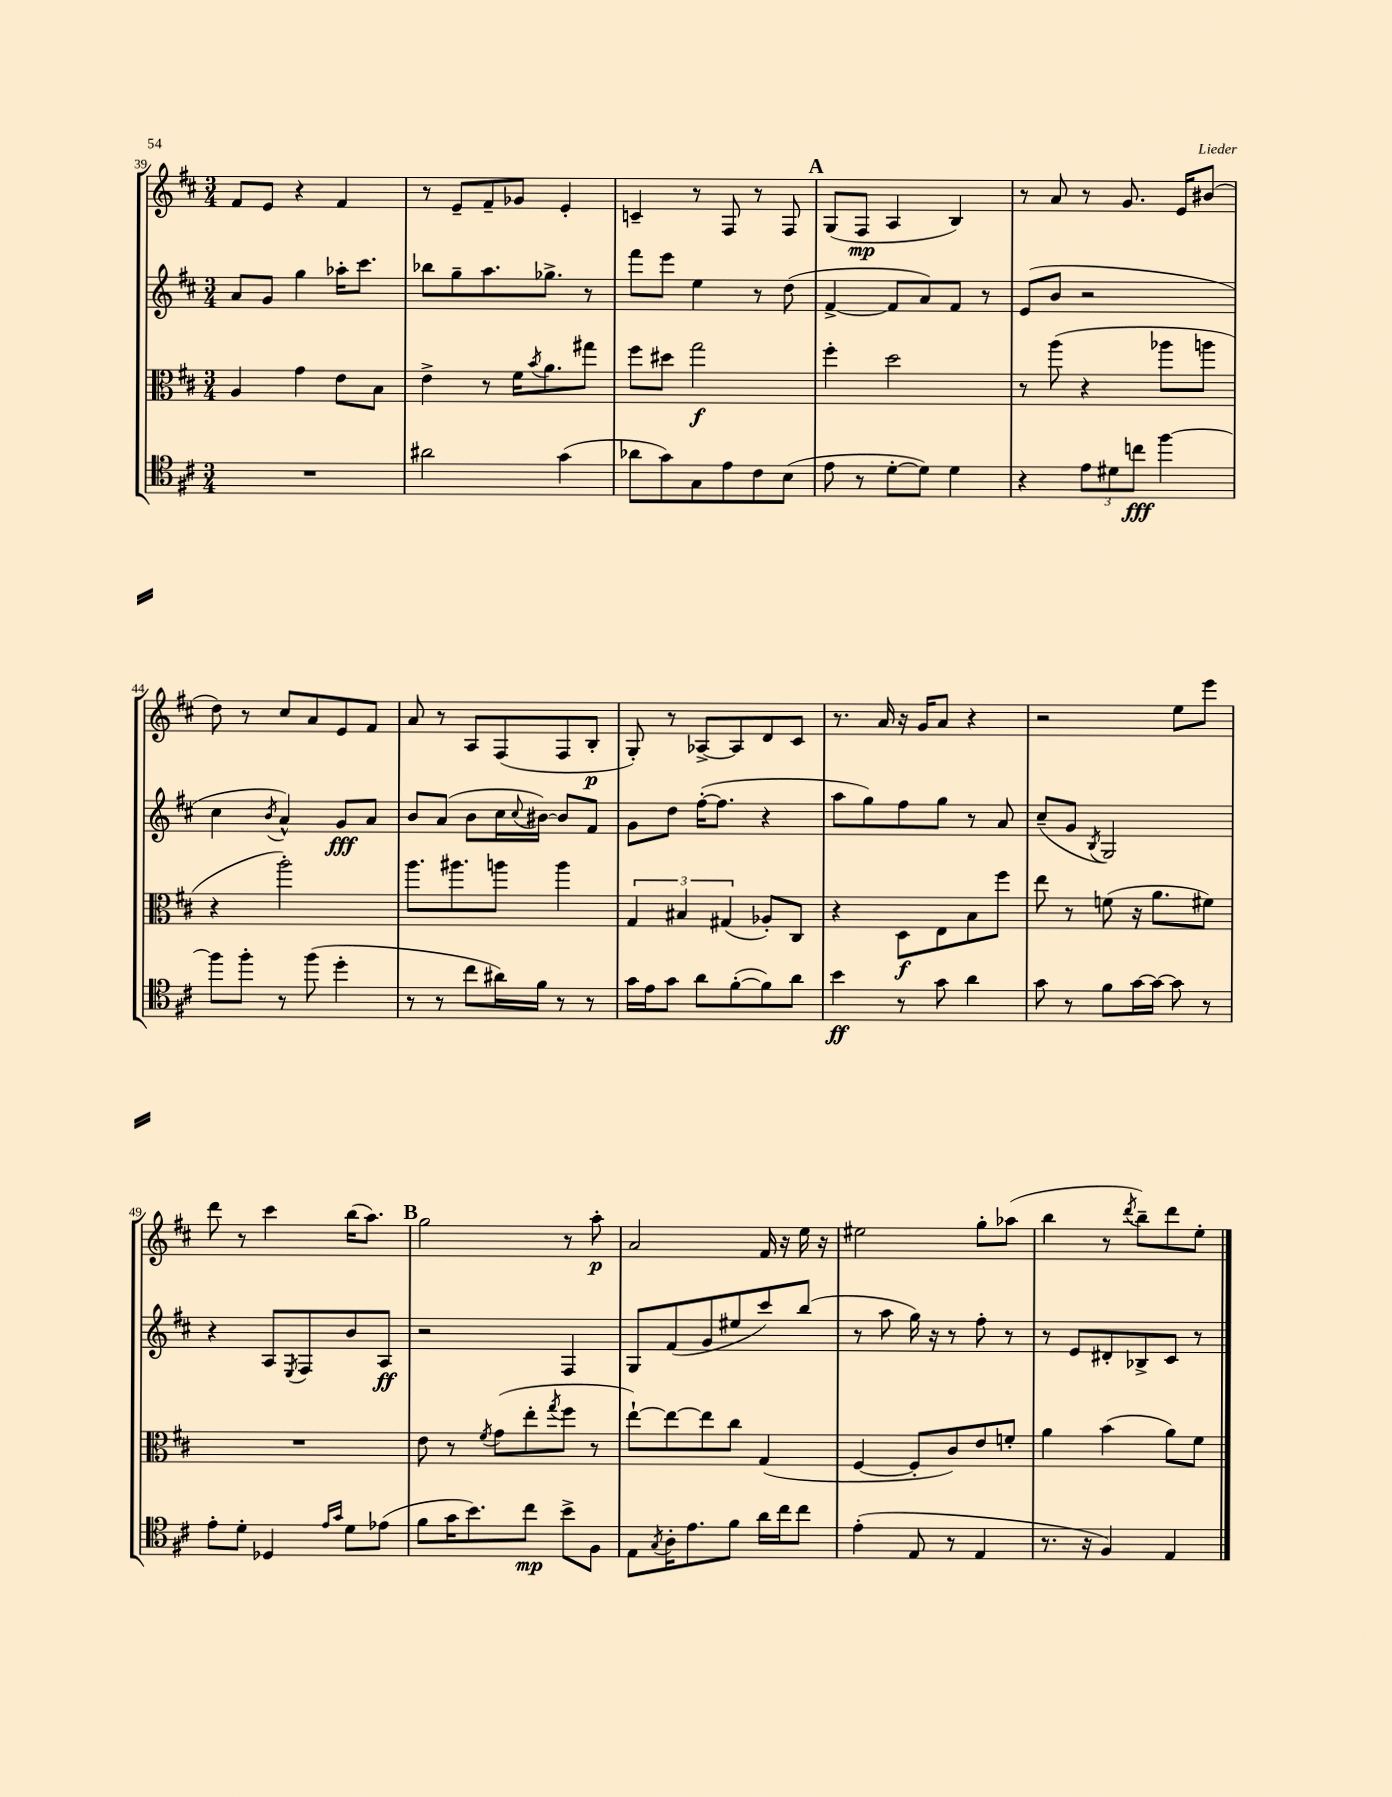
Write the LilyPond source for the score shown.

<<
\new StaffGroup <<
\new Staff = "s0" {
    \clef treble \key d \major \numericTimeSignature \time 3/4
    fis'8 e'8 r4 fis'4 |
    r8 e'8-- fis'8-- ges'8 e'4-. |
    c'4-- r8 fis8 r8 fis8 |
    \mark \markup { \bold "A" } g8( fis8\mp a4 b4) |
    r8 a'8 r8 g'8. e'16 bis'8( |
    d''8) r8 cis''8 a'8 e'8 fis'8 |
    a'8 r8 a8 fis8( fis8 b8-.\p |
    g8-.) r8 aes8~-> aes8 d'8 cis'8 |
    r8. a'16 r16 g'16 a'8 r4 |
    r2 e''8 e'''8 |
    d'''8 r8 cis'''4 b''16( a''8.) |
    \mark \markup { \bold "B" } g''2 r8 a''8-.\p |
    a'2 fis'16 r16 e''16 r16 |
    eis''2 g''8-. aes''8( |
    b''4 r8 \acciaccatura { d'''8 } b''8--) d'''8 e''8-. \bar "|." |
}
\new Staff = "s1" {
    \clef treble \key d \major \numericTimeSignature \time 3/4
    a'8 g'8 g''4 aes''16-. cis'''8. |
    bes''8 g''8-- a''8. ges''8.-> r8 |
    fis'''8 e'''8 e''4 r8 d''8( |
    \mark \markup { \bold "A" } fis'4~-> fis'8 a'8) fis'8 r8 |
    e'8( b'8 r2 |
    cis''4 \acciaccatura { b'8 } a'4-^) g'8\fff a'8 |
    b'8 a'8( b'8 cis''16 \appoggiatura { cis''8 } bis'16~) bis'8 fis'8 |
    g'8 d''8 fis''16~-.( fis''8. r4 |
    a''8 g''8) fis''8 g''8 r8 a'8 |
    cis''8--( g'8 \acciaccatura { b8 } g2) |
    r4 a8 \acciaccatura { e8 } fis8 b'8 a8\ff |
    \mark \markup { \bold "B" } r2 fis4 |
    g8 fis'8( g'8 eis''8 cis'''8) b''8( |
    r8 a''8 g''16) r16 r8 fis''8-. r8 |
    r8 e'8 dis'8-. bes8-> cis'8 r8 \bar "|." |
}
\new Staff = "s2" {
    \clef alto \key d \major \numericTimeSignature \time 3/4
    a4 g'4 e'8 b8 |
    e'4-> r8 fis'16 \acciaccatura { b'8 } a'8. gis''8 |
    fis''8 dis''8 g''2\f |
    \mark \markup { \bold "A" } fis''4-. d''2 |
    r8 a''8( r4 aes''8 a''8 |
    r4 a''2-.) |
    a''8. ais''8. a''8 a''4 |
    \tuplet 3/2 { g4 bis4 gis4( } aes8-.) cis8 |
    r4 d8\f e8 b8 fis''8 |
    e''8 r8 f'8( r16 a'8. fis'8) |
    R2. |
    \mark \markup { \bold "B" } e'8 r8 \acciaccatura { fis'8 } g'8( e''8-. \acciaccatura { g''8 } fis''8 r8 |
    e''8~-!) e''8~ e''8 cis''8 g4( |
    fis4~ fis8-. cis'8) e'8 f'8-. |
    a'4 b'4( a'8) fis'8 \bar "|." |
}
\new Staff = "s3" {
    \clef tenor \key d \major \numericTimeSignature \time 3/4
    R2. |
    ais'2 g'4( |
    aes'8 g'8) g8 e'8 cis'8 b8( |
    \mark \markup { \bold "A" } e'8 r8 d'8~-. d'8) d'4 |
    r4 \tuplet 3/2 { e'8 dis'8 c''8\fff } fis''4~ |
    fis''8 fis''8-. r8 fis''8( d''4-. |
    r8 r8 cis''8 ais'16) fis'16 r8 r8 |
    g'16 e'16 g'8 a'8 fis'8~-.( fis'8) a'8 |
    b'4\ff r8 g'8 a'4 |
    g'8 r8 fis'8 g'16~ g'16~ g'8 r8 |
    e'8-. d'8-. des4 \grace { e'16 g'16 } d'8 ees'8( |
    \mark \markup { \bold "B" } fis'8 g'16 b'8.) cis''8\mp b'8-> fis8 |
    e8 \acciaccatura { g8 } a16-. e'8. fis'8 a'16 cis''16 cis''8 |
    e'4-.( e8 r8 e4 |
    r8. r16 fis4) e4 \bar "|." |
}
>>
>>
\layout { \context { \Score currentBarNumber = #39 } }
